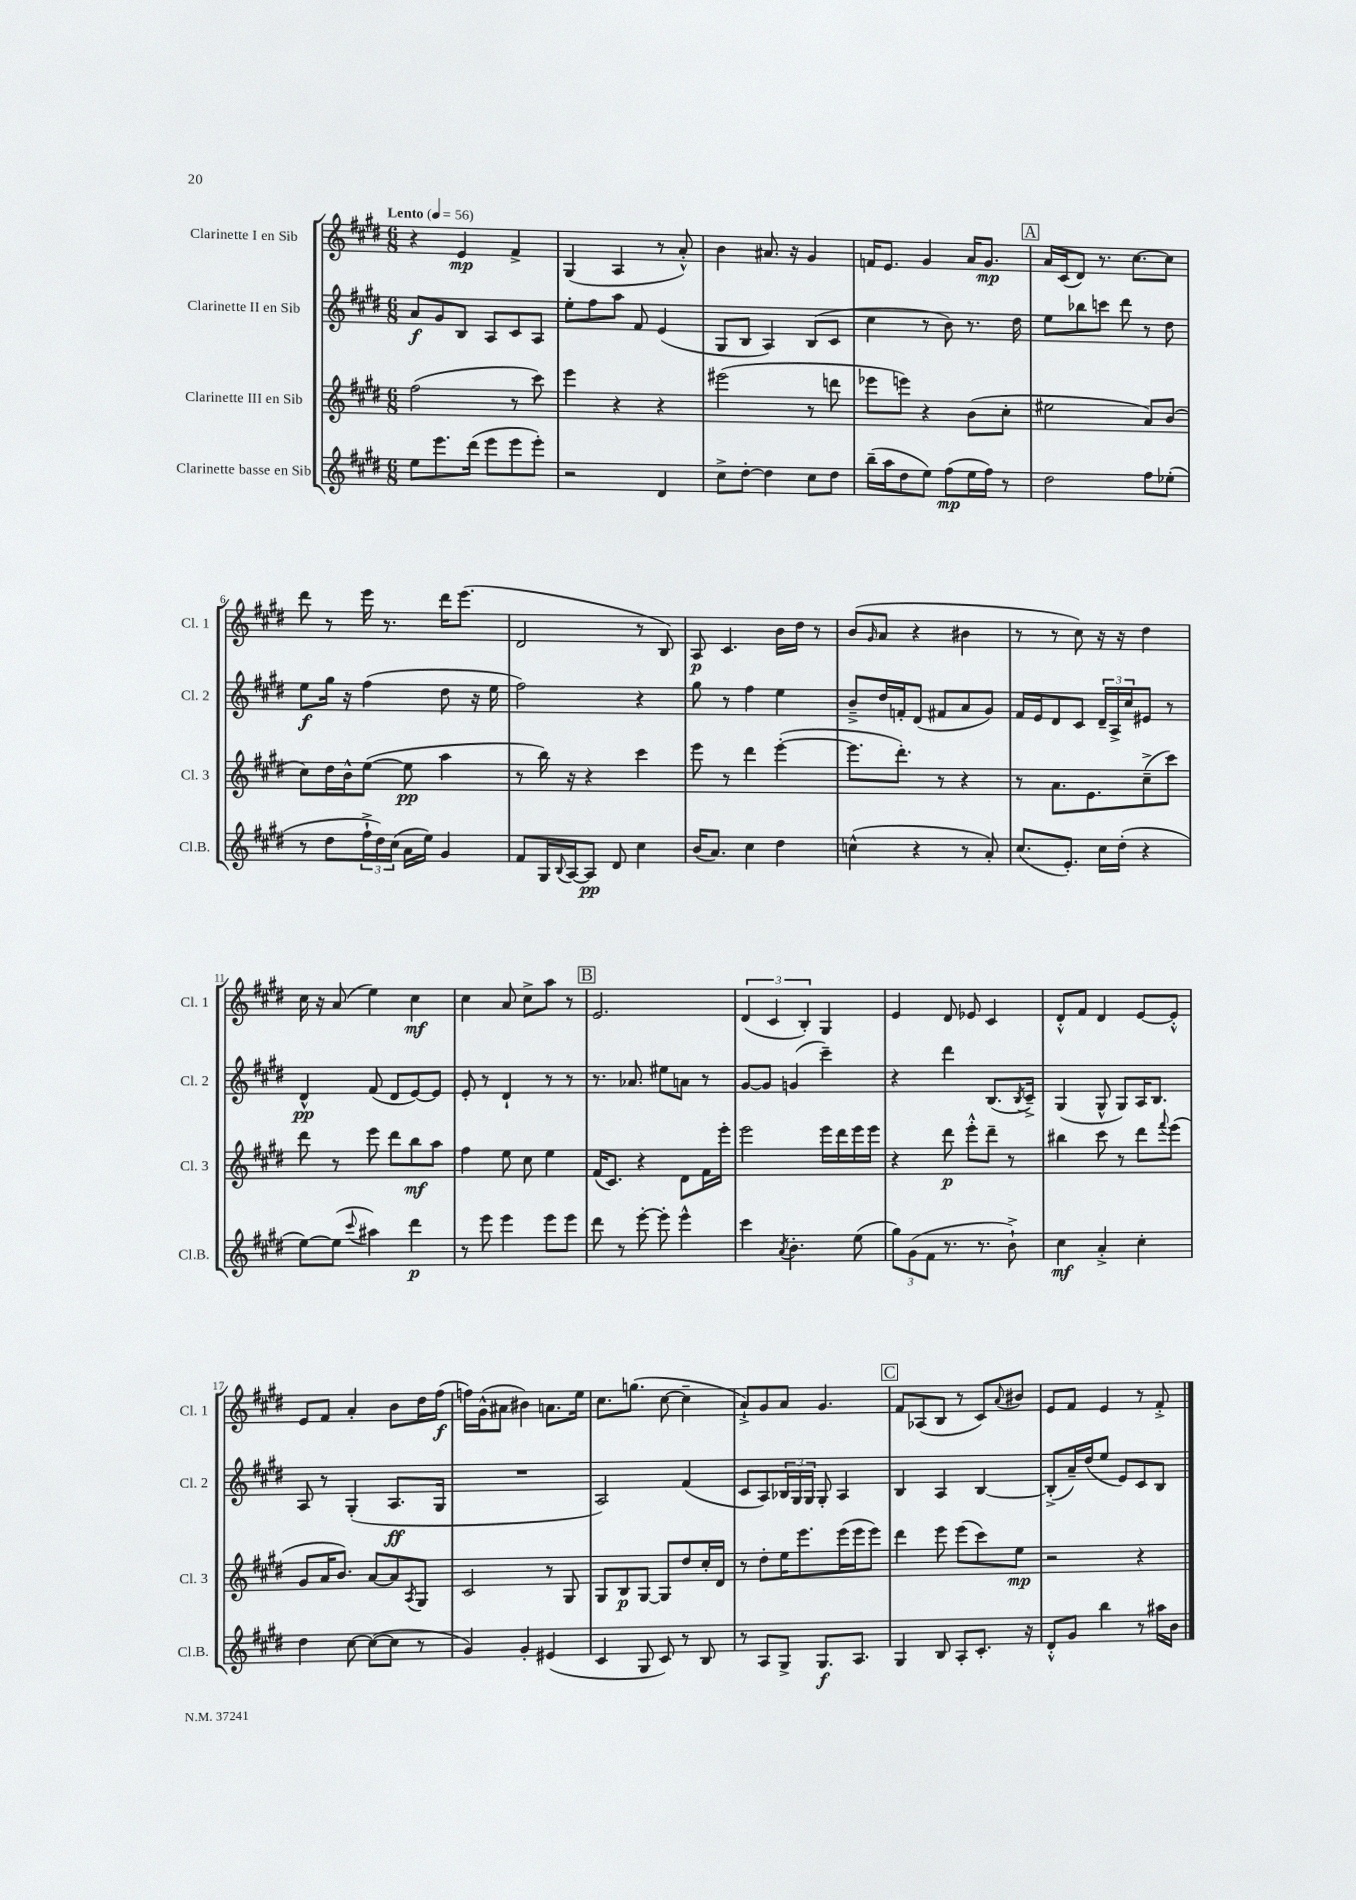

**kern	**dynam	**kern	**dynam	**kern	**dynam	**kern	**dynam
*part4	*part4	*part3	*part3	*part2	*part2	*part1	*part1
*staff4	*staff4	*staff3	*staff3	*staff2	*staff2	*staff1	*staff1
*I"Clarinette basse en Sib	*	*I"Clarinette III en Sib	*	*I"Clarinette II en Sib	*	*I"Clarinette I en Sib	*
*I'Cl.B.	*	*I'Cl. 3	*	*I'Cl. 2	*	*I'Cl. 1	*
*clefG2	*	*clefG2	*	*clefG2	*	*clefG2	*
*k[f#c#g#d#]	*	*k[f#c#g#d#]	*	*k[f#c#g#d#]	*	*k[f#c#g#d#]	*
*M6/8	*	*M6/8	*	*M6/8	*	*M6/8	*
*MM56	*	*MM56	*	*MM56	*	*MM56	*
=1	=1	=1	=1	=1	=1	=1	=1
!	!	!	!	!	!	!LO:TX:a:B:t=Lento	!
8ee\L	.	(2ff#\	.	8a/L	f	4r	.
8.eee\	.	.	.	8g#/	.	.	.
.	.	.	.	8B/J	.	4e/	mp
(16ddd#\Jk	.	.	.	.	.	.	.
8eee\L	.	.	.	8A/L	.	.	.
8eee\	.	8r	.	8c#/	.	4f#^/	.
8eee'\J)	.	8ccc#\)	.	8A/J	.	.	.
=2	=2	=2	=2	=2	=2	=2	=2
2r	.	4eee\	.	8ee'\L	.	(4G#/	.
.	.	.	.	8ff#\	.	.	.
.	.	4r	.	8aa\J	.	4A/	.
.	.	.	.	8f#/	.	.	.
4d#/	.	4r	.	(4e/	.	8r	.
.	.	.	.	.	.	8a'^^/)	.
=3	=3	=3	=3	=3	=3	=3	=3
8cc#^\L	.	(2eee#X\	.	8G#/L	.	4b\	.
[8dd#'\J	.	.	.	8B/J	.	.	.
4dd#\]	.	.	.	4A/)	.	8.a#X/	.
.	.	.	.	.	.	16r	.
8cc#\L	.	8r	.	(8B/L	.	4g#/	.
8dd#\J	.	8dddn\	.	8c#/J	.	.	.
=4	=4	=4	=4	=4	=4	=4	=4
(16bb~\LL	.	8eee-X\L	.	4cc#\	.	16fn/KL	.
16aa\J	.	.	.	.	.	8.e/J	.
8dd#\	.	8eeen\J)	.	.	.	.	.
8ee\J)	.	4r	.	8r	.	4g#/	.
(8ff#\L	mp	.	.	8b\)	.	.	.
16ee\L	.	(8b\L	.	8.r	.	16a/KL	.
16ff#\JJ)	.	.	.	.	.	8.g#/J	mp
8r	.	8cc#'\J	.	.	.	.	.
.	.	.	.	16dd#\	.	.	.
!!LO:REH:place=s1:t=A
=5	=5	=5	=5	=5	=5	=5	=5
2dd#\	.	2ee#X\	.	8ee\L	.	16a/LL	.
.	.	.	.	.	.	(16c#/J	.
.	.	.	.	8bb-X\	.	8d#/J)	.
.	.	.	.	8cccn\J	.	8.r	.
.	.	.	.	8ddd#\	.	.	.
.	.	.	.	.	.	[8.cc#\L	.
8ff#\L	.	8a/L)	.	8r	.	.	.
(8ee-X'\J	.	(8b/J	.	8dd#\	.	8cc#\J]	.
!!LO:LB:g=z
=6	=6	=6	=6	=6	=6	=6	=6
8r	.	8cc#\L)	.	8ee\L	f	8ddd#\	.
8dd#\L	.	16dd#\L	.	16gg#\Jk	.	8r	.
.	.	16b^^\J	.	16r	.	.	.
24ff#`^\L	.	([8ee\J	.	(4ff#\	.	16eee\	.
24dd#\)	.	.	.	.	.	.	.
.	.	.	.	.	.	8.r	.
(24cc#\JJ	.	.	.	.	.	.	.
16a\LL	.	8ee\]	pp	.	.	.	.
16ee\JJ)	.	.	.	.	.	.	.
4g#/	.	4aa\	.	8dd#\	.	16ddd#\KL	.
.	.	.	.	.	.	(8.eee\J	.
.	.	.	.	16r	.	.	.
.	.	.	.	16ee\	.	.	.
=7	=7	=7	=7	=7	=7	=7	=7
8f#/L	.	8r	.	2ff#\)	.	2d#/	.
16G#/L	.	16bb\)	.	.	.	.	.
8qqB/	.	.	.	.	.	.	.
[16A/J	.	16r	.	.	.	.	.
8A/J]	pp	4r	.	.	.	.	.
8d#/	.	.	.	.	.	.	.
4cc#\	.	4ccc#\	.	4r	.	8r	.
.	.	.	.	.	.	8B/)	.
=8	=8	=8	=8	=8	=8	=8	=8
(16b/KL	.	8eee\	.	8gg#\	.	8A/	p
8.a/J)	.	.	.	.	.	.	.
.	.	8r	.	8r	.	4.c#/	.
4cc#\	.	4ddd#\	.	4ff#\	.	.	.
4dd#\	.	([4eee'\	.	4ee\	.	16b\LL	.
.	.	.	.	.	.	16dd#\JJ	.
.	.	.	.	.	.	8r	.
=9	=9	=9	=9	=9	=9	=9	=9
(4ccn^^\	.	8.eee\L]	.	8b~^/L	.	(8b/L	.
.	.	.	.	.	.	16qqg#/	.
.	.	.	.	16dd#/L	.	8a/J	.
.	.	8.ddd#'\J)	.	16fn'/J	.	.	.
4r	.	.	.	(8d#/J	.	4r	.
.	.	8r	.	8f#X/L	.	.	.
8r	.	4r	.	8a/	.	4b#X\	.
8a'/)	.	.	.	8g#/J)	.	.	.
=10	=10	=10	=10	=10	=10	=10	=10
(8.cc#/L	.	8r	.	16f#/LL	.	8r	.
.	.	.	.	16e/J	.	.	.
.	.	8.a\L	.	8d#/	.	8r	.
8.e'/J)	.	.	.	.	.	.	.
.	.	.	.	8c#/J	.	8cc#\)	.
.	.	8.e\	.	.	.	.	.
16cc#\LL	.	.	.	24d#~/LL	.	16r	.
.	.	.	.	24A^/	.	.	.
(16dd#'\JJ	.	.	.	.	.	16r	.
.	.	.	.	24cc#/J	.	.	.
4r	.	(8cc#~^\	.	8e#X/J	.	4dd#\	.
.	.	8ccc#\J)	.	8r	.	.	.
!!LO:LB:g=z
=11	=11	=11	=11	=11	=11	=11	=11
[8ee\L)	.	8ddd#\	.	4d#^^/	pp	16cc#\	.
.	.	.	.	.	.	16r	.
(8ee\J]	.	8r	.	.	.	(8a/	.
8qqccc#/	.	.	.	.	.	.	.
4aa#X\)	.	8eee\	.	(8f#/	.	4ee\)	.
.	.	8ddd#\L	.	8d#/L	.	.	.
4ddd#\	p	8bb\	mf	[8e/)	.	4cc#\	mf
.	.	8aa\J	.	8e/J]	.	.	.
=12	=12	=12	=12	=12	=12	=12	=12
8r	.	4ff#\	.	8e'/	.	4cc#\	.
8eee\	.	.	.	8r	.	.	.
4eee\	.	8ee\	.	4d#`/	.	8a/	.
.	.	8cc#\	.	.	.	8cc#^\L	.
8eee\L	.	4ee\	.	8r	.	8aa\J	.
8eee\J	.	.	.	8r	.	8r	.
!!LO:REH:place=s1:t=B
=13	=13	=13	=13	=13	=13	=13	=13
8ddd#\	.	(16f#/KL	.	8.r	.	2.e/	.
.	.	8.c#/J)	.	.	.	.	.
8r	.	.	.	.	.	.	.
.	.	.	.	8.a-X/	.	.	.
[8eee'\	.	4r	.	.	.	.	.
8eee'\]	.	.	.	8ee#X\L	.	.	.
4eee^^\	.	8d#\L	.	8an\J	.	.	.
.	.	16f#\L	.	8r	.	.	.
.	.	16eee'\JJ	.	.	.	.	.
=14	=14	=14	=14	=14	=14	=14	=14
4ccc#\	.	2eee\	.	[8g#/L	.	(6d#/	.
.	.	.	.	8g#/J]	.	.	.
.	.	.	.	.	.	6c#/	.
8qa/	.	.	.	.	.	.	.
4.b'\	.	.	.	(4gn/	.	.	.
.	.	.	.	.	.	6B'/)	.
.	.	16eee\LL	.	4ccc#~\)	.	4G#/	.
.	.	16ddd#\	.	.	.	.	.
(8ee\	.	16eee\	.	.	.	.	.
.	.	16eee\JJ	.	.	.	.	.
=15	=15	=15	=15	=15	=15	=15	=15
12gg#\L)	.	4r	.	4r	.	4e/	.
(12g#\	.	.	.	.	.	.	.
12f#\J	.	.	.	.	.	.	.
8.r	.	8ddd#\	p	4ddd#\	.	8d#/	.
.	.	8eee'^^\L	.	.	.	8e-X/	.
8.r	.	.	.	.	.	.	.
.	.	8ddd#~\J	.	(8.B/L	.	4c#/	.
8b`^\)	.	8r	.	.	.	.	.
.	.	.	.	8qB/	.	.	.
.	.	.	.	16c#~^/Jk)	.	.	.
=16	=16	=16	=16	=16	=16	=16	=16
4cc#\	mf	4bb#X\	.	(4G#/	.	8d#'^^/L	.
.	.	.	.	.	.	8f#/J	.
4a'^/	.	8ccc#\	.	8G#^^/	.	4d#/	.
.	.	8r	.	8G#/L)	.	.	.
4cc#'\	.	8ddd#\L	.	16A/K	.	[8e/L	.
.	.	.	.	8.B/J	.	.	.
.	.	8qqfff#/	.	.	.	.	.
.	.	(8eee\J	.	.	.	8e'^^/J]	.
!!LO:LB:g=z
=17	=17	=17	=17	=17	=17	=17	=17
4dd#\	.	8g#/L	.	8A/	.	8e/L	.
.	.	16a/K	.	8r	.	8f#/J	.
.	.	8.b/J)	.	.	.	.	.
[8cc#\	.	.	.	(4G#'/	.	4a'/	.
(8cc#\L_	.	[8a/L	.	.	.	.	.
8cc#\J]	.	8a/]	.	8.A/L	ff	8b\L	.
.	.	8qA/	.	.	.	.	.
8r	.	8G#/J	.	.	.	16dd#\L	.
.	.	.	.	16G#/Jk	.	(16ff#\JJ	f
=18	=18	=18	=18	=18	=18	=18	=18
4g#/)	.	2c#/	.	2.r	.	16ffn\LL)	.
.	.	.	.	.	.	(16g#^^\J	.
.	.	.	.	.	.	8a#X\J	.
4g#'/	.	.	.	.	.	4b#X\)	.
(4e#X/	.	8r	.	.	.	8.an\L	.
.	.	8G#/	.	.	.	.	.
.	.	.	.	.	.	16ee\Jk	.
=19	=19	=19	=19	=19	=19	=19	=19
4c#/	.	8G#/L	.	2A/)	.	8.cc#\L	.
.	.	8B/	p	.	.	.	.
.	.	.	.	.	.	(8.ggn\J	.
8G#/	.	[8G#/J	.	.	.	.	.
8c#/)	.	8G#/L]	.	.	.	[8cc#\	.
8r	.	8dd#/	.	(4f#/	.	4cc#~\]	.
8B/	.	16cc#'/L	.	.	.	.	.
.	.	16d#/JJ	.	.	.	.	.
=20	=20	=20	=20	=20	=20	=20	=20
8r	.	8r	.	8c#/L	.	8a`^/L)	.
8A/L	.	8dd#'\L	.	8A/)	.	8g#/	.
8G#^/J	.	16ee\K	.	24B-X/L	.	8a/J	.
.	.	.	.	24G#/	.	.	.
.	.	8.eee\	.	.	.	.	.
.	.	.	.	24G#/JJ	.	.	.
8.G#/L	f	.	.	8G#'/	.	4.g#/	.
.	.	(16eee\L	.	4A/	.	.	.
8.A/J	.	16eee\J	.	.	.	.	.
.	.	8eee\J)	.	.	.	.	.
!!LO:REH:place=s1:t=C
=21	=21	=21	=21	=21	=21	=21	=21
4G#/	.	4ddd#\	.	4B/	.	8f#/L	.
.	.	.	.	.	.	(8A-X/	.
8B/	.	8eee\	.	4A/	.	8B/J	.
8A'/L	.	(8eee\L	.	.	.	8r	.
8.c#'/J	.	8ccc#\)	.	[4B/	.	8c#/L)	.
.	.	.	.	.	.	8qqa/	.
.	.	8ee\J	mp	.	.	8b#X/J	.
16r	.	.	.	.	.	.	.
=22	=22	=22	=22	=22	=22	=22	=22
8d#'^^/L	.	2r	.	(8B'^/L]	.	8e/L	.
8g#/J	.	.	.	16a~/L)	.	8f#/J	.
.	.	.	.	(16dd#/J	.	.	.
4bb\	.	.	.	8ee/J	.	4e/	.
.	.	.	.	8e/L)	.	.	.
8r	.	4r	.	8c#/	.	8r	.
16aa#X\LL	.	.	.	8B/J	.	8f#'^/	.
16b\JJ	.	.	.	.	.	.	.
==	==	==	==	==	==	==	==
*-	*-	*-	*-	*-	*-	*-	*-
